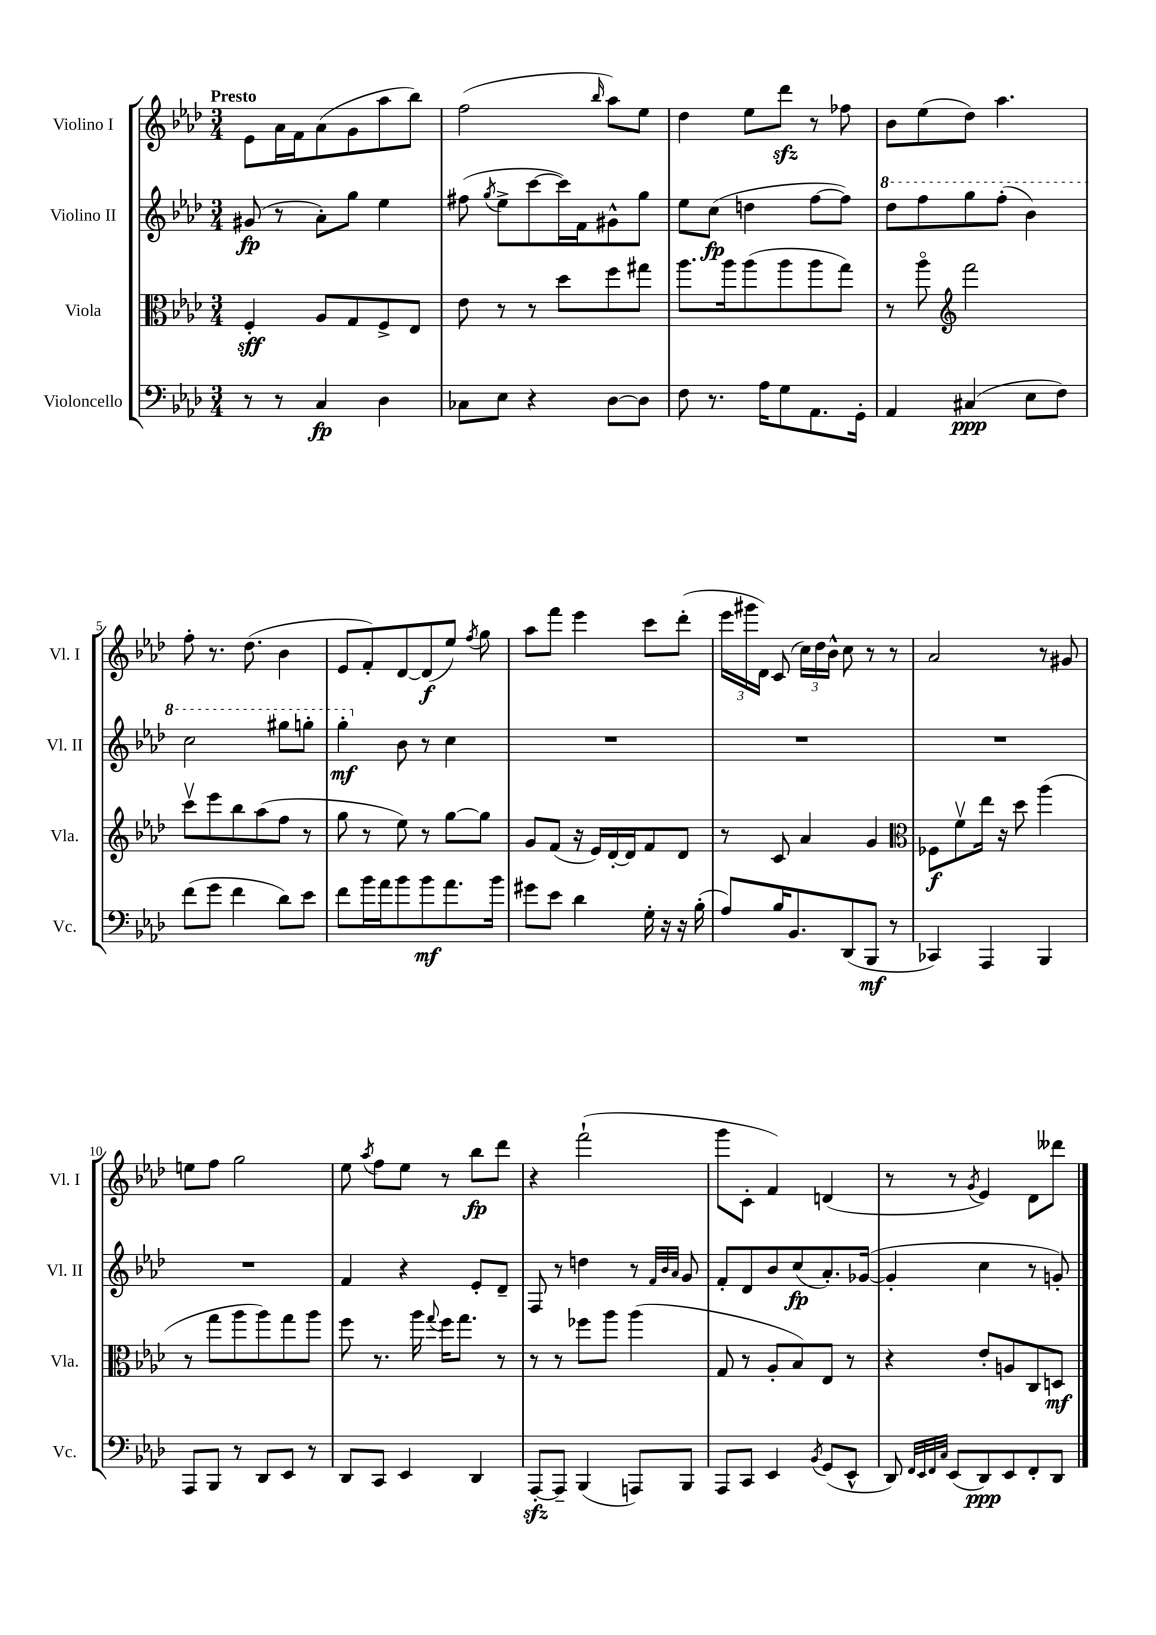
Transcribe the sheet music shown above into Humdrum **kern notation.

**kern	**kern	**kern	**kern
*staff4	*staff3	*staff2	*staff1
*clefF4	*clefC3	*clefG2	*clefG2
*k[b-e-a-d-]	*k[b-e-a-d-]	*k[b-e-a-d-]	*k[b-e-a-d-]
*M3/4	*M3/4	*M3/4	*M3/4
8r	4F'	(8g#	8e-
8r	.	8r	16a-
.	.	.	16f
4C	8A-	8a-')	(8a-
.	8G	8gg	8g
4D-	8F^	4ee-	8aa-
.	8E-	.	8bb-)
=	=	=	=
8C-	8e-	(8ff#	(2ff
.	.	8qgg	.
8E-	8r	8ee-^	.
4r	8r	[8ccc	.
.	8dd-	16ccc])	.
.	.	16f	.
.	.	.	16qqbb-
[8D-	8ff	8g#^^	8aa-)
8D-]	8gg#	8gg	8ee-
=	=	=	=
8F	8.aa-	8ee-	4dd-
8.r	.	(8cc	.
.	16aa-	.	.
.	(8aa-	4dd	8ee-
16A-	.	.	.
8G	8aa-	.	8ddd-
8.AA-	8aa-	[8ff	8r
.	8gg)	8ff])	8ff-
16GG'	.	.	.
=	=	=	=
4AA-	8r	8ddd-	8b-
.	8aa-o	8fff	(8ee-
*	*clefG2	*	*
(4C#	2fff	8ggg	8dd-)
.	.	(8fff'	4.aa-
8E-	.	4bb-)	.
8F)	.	.	.
=	=	=	=
(8f	8cccv	2ccc	8ff'
8g	8eee-	.	8.r
4f	8bb-	.	.
.	.	.	(8.dd-
.	(8aa-	.	.
8d-)	8ff	8ggg#	4b-
8e-	8r	8ggg'	.
=	=	=	=
8f	8gg	4ggg'	8e-
16b-	8r	.	8f')
16a-	.	.	.
8b-	8ee-)	8b-	[8d-
8b-	8r	8r	(8d-]
8.a-	[8gg	4cc	8ee-)
.	.	.	8qff
.	8gg]	.	8gg
16b-	.	.	.
=	=	=	=
8g#	8g	2.r	8aa-
8e-	(8f	.	8fff
4d-	16r	.	4eee-
.	16e-)	.	.
.	[16d-'	.	.
.	16d-]	.	.
16G'	8f	.	8ccc
16r	.	.	.
16r	8d-	.	(8ddd-'
(16B-'	.	.	.
=	=	=	=
8A-)	8r	2.r	24eee-
.	.	.	24ggg#
.	.	.	24d-)
16B-	8c	.	(8c
8.BB-	.	.	.
.	4a-	.	24cc)
.	.	.	24dd-
.	.	.	24b-^^
(8DD-	.	.	8cc
8BBB-	4g	.	8r
8r	.	.	8r
=	=	=	=
*	*clefC3	*	*
4CC-)	8F-	2.r	2a-
.	8fv	.	.
4AAA-	16ee-	.	.
.	16r	.	.
.	8dd-	.	.
4BBB-	(4aa-	.	8r
.	.	.	8g#
=	=	=	=
8AAA-	8r	2.r	8ee
8BBB-	8gg	.	8ff
8r	8aa-	.	2gg
8DD-	8aa-)	.	.
8EE-	8gg	.	.
8r	8aa-	.	.
=	=	=	=
8DD-	8ff	4f	8ee-
.	.	.	8qaa-
8CC	8.r	.	8ff
4EE-	.	4r	8ee-
.	16aa-	.	.
.	8qqgg	.	.
.	16ff	.	8r
.	8.gg	.	.
4DD-	.	8e-'	8bb-
.	8r	8d-~	8ddd-
=	=	=	=
[8AAA-'	8r	8F	4r
8AAA-~]	8r	8r	.
(4BBB-	8ff-	4dd	(2fff`
.	8aa-	.	.
8AAA)	(4aa-	8r	.
.	.	32qqf	.
.	.	32qqb-	.
.	.	32qqa-	.
8BBB-	.	8g	.
=	=	=	=
8AAA-	8G	8f'	8ggg
8CC	8r	8d-	8c'
4EE-	8A-'	8b-	4f)
.	8B-)	(8cc	.
8qBB-	.	.	.
(8GG	8E-	8.a-')	(4d
8EE-^^	8r	.	.
.	.	([16g-	.
=	=	=	=
8DD-)	4r	4g-']	8r
32qqFF	.	.	.
32qqEE-	.	.	.
32qqFF	.	.	.
32qqC	.	.	.
(8EE-	.	.	8r
.	.	.	8qg
8DD-)	8e-'	4cc	4e-)
8EE-	8A	.	.
8FF'	8C	8r	8d-
8DD-	8D	8g')	8ddd--
==	==	==	==
*-	*-	*-	*-
